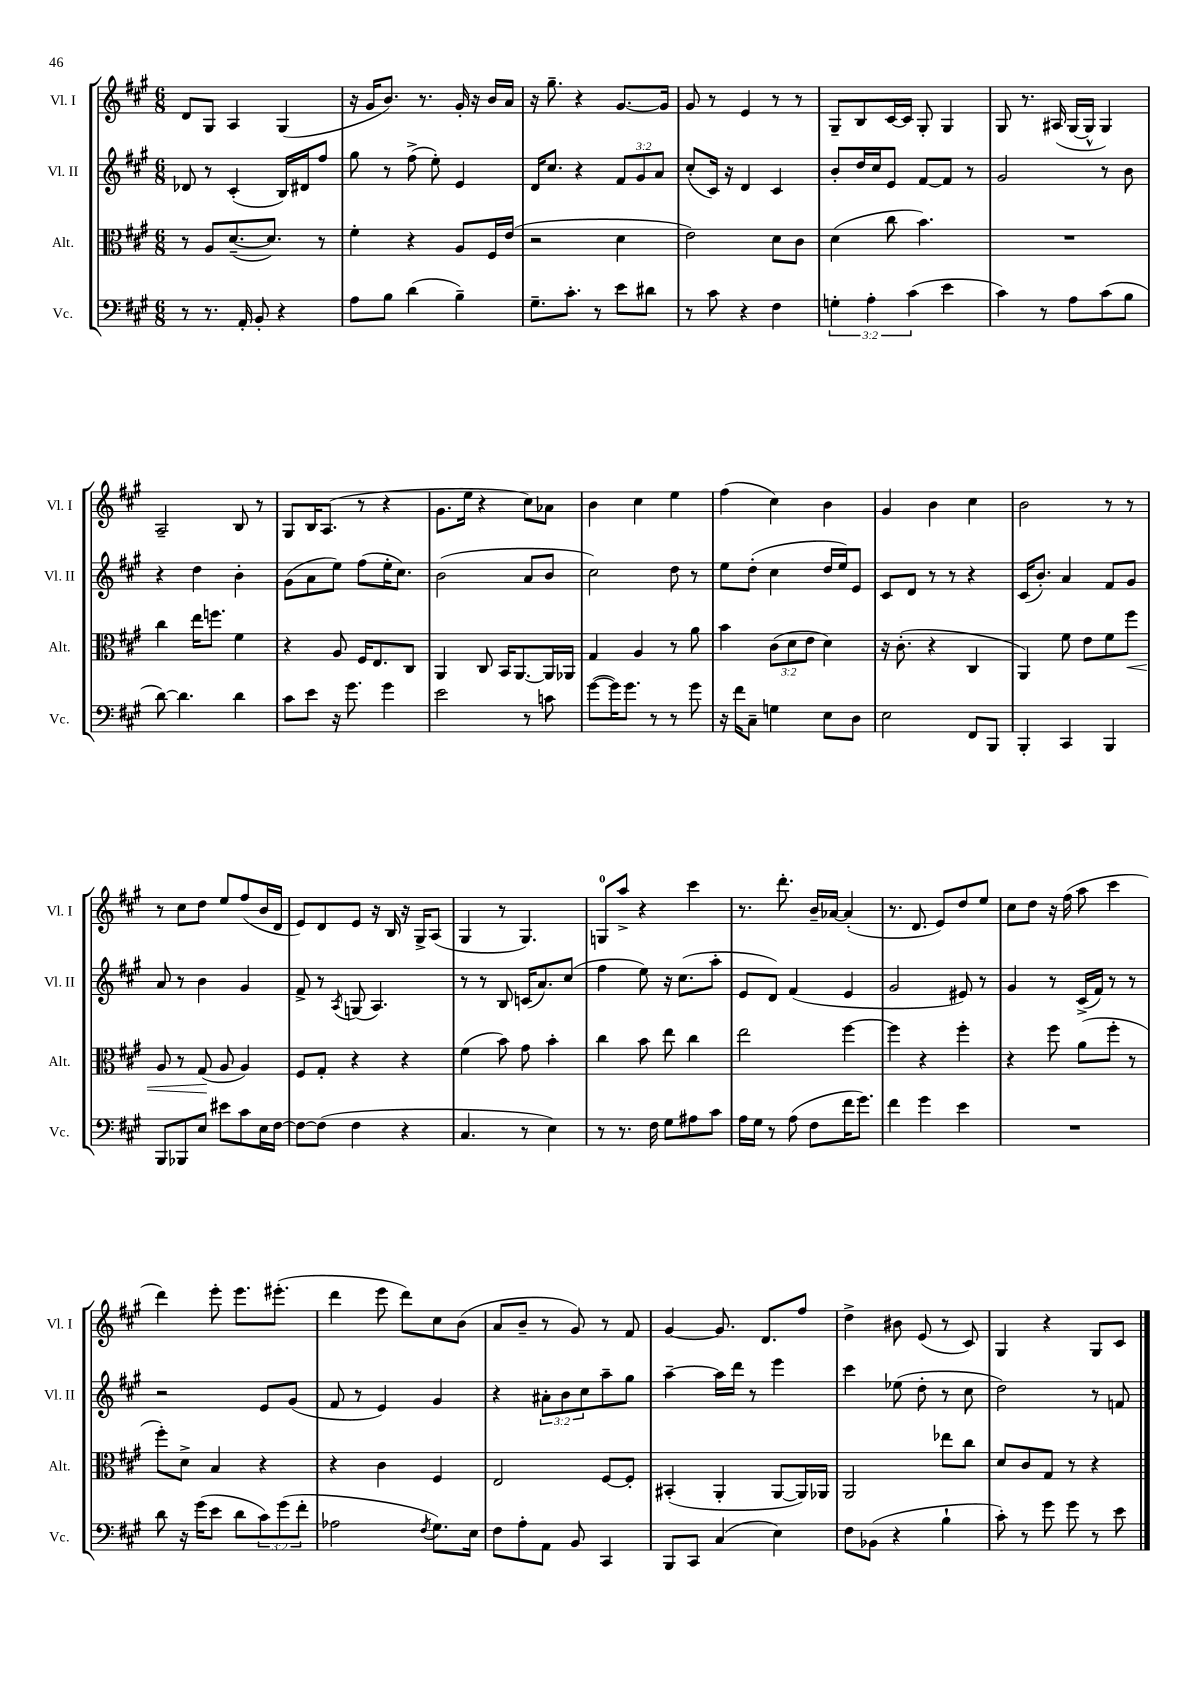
<<
\new StaffGroup <<
\new Staff = "s0" \with { instrumentName = "Vl. I" shortInstrumentName = "Vl. I" } {
    \clef treble \key a \major \numericTimeSignature \time 6/8
    d'8 gis8 a4 gis4( |
    r16 gis'16 b'8.) r8. gis'16-. r16 b'16 a'16 |
    r16 gis''8.-- r4 gis'8.~ gis'16 |
    gis'8 r8 e'4 r8 r8 |
    gis8-- b8 cis'16~ cis'16 gis8-. gis4 |
    gis8 r8. ais16( gis16~ gis16-^ gis4) |
    a2-- b8 r8 |
    gis8 b16 a8.( r8 r4 |
    gis'8. e''16 r4 cis''8) aes'8 |
    b'4 cis''4 e''4 |
    fis''4( cis''4) b'4 |
    gis'4 b'4 cis''4 |
    b'2 r8 r8 |
    r8 cis''8 d''8 e''8 fis''8( b'16 d'16 |
    e'8) d'8 e'8 r16 b16 r16 gis16-> a8( |
    gis4 r8 gis4.) |
    g8-0 a''8-> r4 cis'''4 |
    r8. d'''8.-. b'16-- aes'16~ aes'4-.( |
    r8. d'8. e'8) d''8 e''8 |
    cis''8 d''8 r16 fis''16( a''8 cis'''4 |
    d'''4) e'''8-. e'''8. eis'''8.-.( |
    d'''4 e'''8 d'''8) cis''8 b'8( |
    a'8 b'8-- r8 gis'8) r8 fis'8 |
    gis'4~ gis'8. d'8. fis''8 |
    d''4-> bis'8 e'8( r8 cis'8) |
    gis4 r4 gis8 cis'8 \bar "|." |
}
\new Staff = "s1" \with { instrumentName = "Vl. II" shortInstrumentName = "Vl. II" } {
    \clef treble \key a \major \numericTimeSignature \time 6/8 \override Staff.TupletNumber.text = #tuplet-number::calc-fraction-text
    des'8 r8 cis'4-.( b16) dis'16 fis''8 |
    gis''8 r8 fis''8->( e''8-.) e'4 |
    d'16 cis''8. r4 \tuplet 3/2 { fis'8 gis'8 a'8 } |
    cis''8-.( cis'16) r16 d'4 cis'4 |
    b'8-. d''16 cis''16 e'8 fis'8~ fis'8 r8 |
    gis'2 r8 b'8 |
    r4 d''4 b'4-. |
    gis'8( a'8 e''8) fis''8( e''16-. cis''8.) |
    b'2( a'8 b'8 |
    cis''2) d''8 r8 |
    e''8 d''8-.( cis''4 d''16 e''16) e'8 |
    cis'8 d'8 r8 r8 r4 |
    cis'16( b'8.-.) a'4 fis'8 gis'8 |
    a'8 r8 b'4 gis'4 |
    fis'8-> r8 \acciaccatura { a8 } g8( a4.) |
    r8 r8 b8 c'16( a'8.) cis''8( |
    fis''4 e''8) r16 cis''8.( a''8-. |
    e'8 d'8) fis'4( e'4 |
    gis'2 eis'8) r8 |
    gis'4 r8 cis'16->( fis'16) r8 r8 |
    r2 e'8 gis'8( |
    fis'8 r8 e'4) gis'4 |
    r4 \tuplet 3/2 { ais'8-. b'8 cis''8 } a''8-- gis''8 |
    a''4~-- a''16 d'''16 r8 e'''4 |
    cis'''4 ees''8( d''8-. r8 cis''8 |
    d''2) r8 f'8 \bar "|." |
}
\new Staff = "s2" \with { instrumentName = "Alt." shortInstrumentName = "Alt." } {
    \clef alto \key a \major \numericTimeSignature \time 6/8 \override Staff.TupletNumber.text = #tuplet-number::calc-fraction-text
    r8 a8 d'8.~--( d'8.) r8 |
    fis'4-. r4 a8 fis16 e'16( |
    r2 d'4 |
    e'2) d'8 cis'8 |
    d'4( cis''8 b'4.) |
    R2. |
    cis''4 e''16 f''8. fis'4 |
    r4 a8 fis16 e8. cis8 |
    a,4 cis8 b,16 a,8.~ a,16 aes,16 |
    gis4 a4 r8 a'8 |
    b'4 \tuplet 3/2 { cis'8( d'8 e'8 } d'4) |
    r16 cis'8.-.( r4 cis4 |
    a,4) fis'8 e'8 fis'8 fis''8\< |
    a8 r8 gis8\!( a8 a4) |
    fis8 gis8-. r4 r4 |
    fis'4( b'8) gis'8 b'4-. |
    cis''4 b'8 e''8 cis''4 |
    e''2 fis''4~ |
    fis''4 r4 fis''4-. |
    r4 fis''8 a'8( fis''8-. r8 |
    fis''8-.) d'8-> b4 r4 |
    r4 cis'4 fis4 |
    e2 fis8~ fis8-. |
    bis,4-.( a,4-. a,8~ a,16) aes,16 |
    a,2 ees''8 cis''8 |
    d'8 cis'8 gis8 r8 r4 \bar "|." |
}
\new Staff = "s3" \with { instrumentName = "Vc." shortInstrumentName = "Vc." } {
    \clef bass \key a \major \numericTimeSignature \time 6/8 \override Staff.TupletNumber.text = #tuplet-number::calc-fraction-text
    r8 r8. a,16-. b,8-. r4 |
    a8 b8 d'4( b4--) |
    gis8.-- cis'8.-. r8 e'8 dis'8 |
    r8 cis'8 r4 fis4 |
    \tuplet 3/2 { g4-. a4-. cis'4( } e'4 |
    cis'4) r8 a8 cis'8( b8 |
    d'8~) d'4. d'4 |
    cis'8 e'8 r16 gis'8. gis'4 |
    e'2 r8 c'8 |
    gis'8~( gis'16) gis'8. r8 r8 gis'8 |
    r16 fis'16 cis8-- g4 e8 d8 |
    e2 fis,8 b,,8 |
    b,,4-. cis,4 b,,4 |
    b,,8 bes,,8 e8 eis'8 cis'8 e16 fis16~ |
    fis8~ fis8( fis4 r4 |
    cis4. r8 e4) |
    r8 r8. fis16 gis8 ais8 cis'8 |
    a16 gis16 r8 a8( fis8 fis'16 gis'8.) |
    fis'4 gis'4 e'4 |
    R2. |
    d'8 r16 gis'16( e'8 d'8 \tuplet 3/2 { cis'8) gis'8( fis'8-. } |
    aes2 \acciaccatura { fis8 } gis8.) e16 |
    fis8 a8-. a,8 b,8 cis,4 |
    b,,8 cis,8 cis4( e4) |
    fis8 bes,8( r4 b4-! |
    cis'8-.) r8 gis'8 gis'8 r8 e'8 \bar "|." |
}
>>
>>
\layout { \context { \Score \remove "Bar_number_engraver" } }
